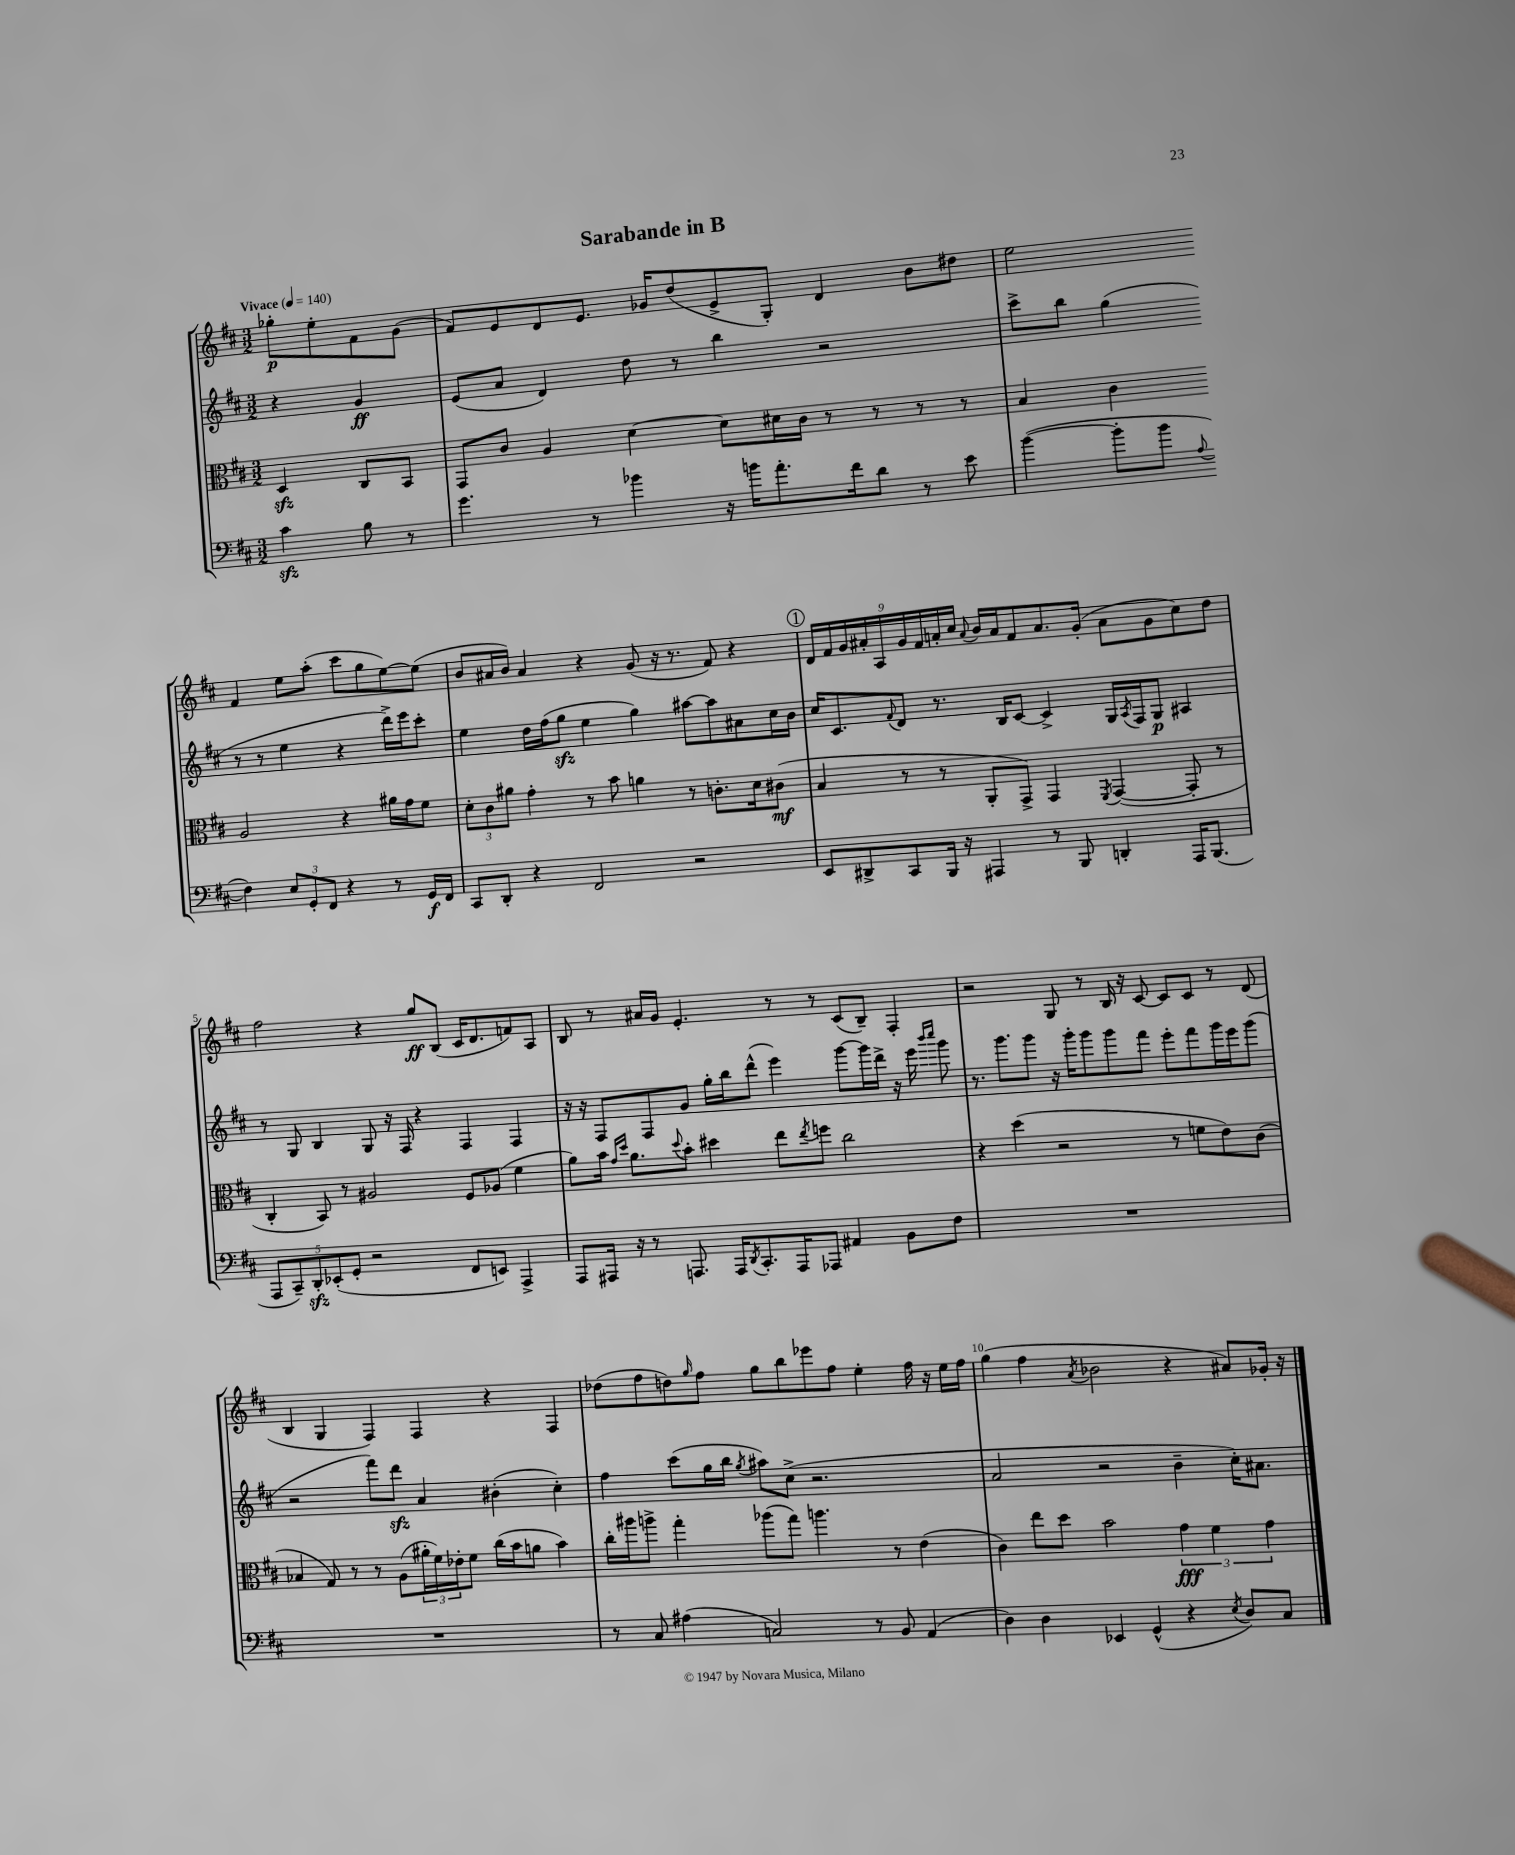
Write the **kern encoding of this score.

**kern	**dynam	**kern	**dynam	**kern	**dynam	**kern	**dynam
*part4	*part4	*part3	*part3	*part2	*part2	*part1	*part1
*staff4	*staff4	*staff3	*staff3	*staff2	*staff2	*staff1	*staff1
*clefF4	*	*clefC3	*	*clefG2	*	*clefG2	*
*k[f#c#]	*	*k[f#c#]	*	*k[f#c#]	*	*k[f#c#]	*
*M3/2	*	*M3/2	*	*M3/2	*	*M3/2	*
*MM140	*	*MM140	*	*MM140	*	*MM140	*
=	=	=	=	=	=	=	=
!	!	!	!	!	!	!LO:TX:a:B:t=Vivace	!
4c#zz\	.	4Dzz/	.	4r	.	8gg-X'\L	p
.	.	.	.	.	.	8ee'\	.
8B\	.	8C#/L	.	4g/	ff	8f#\	.
8r	.	8BB/J	.	.	.	(8g\J	.
=1	=1	=1	=1	=1	=1	=1	=1
4.g\	.	8GG/L	.	(8e/L	.	8f#/L)	.
.	.	8c#/J	.	8a/J	.	8e/	.
.	.	4A/	.	4d/)	.	8d/	.
8r	.	.	.	.	.	8.e/J	.
4b-X\	.	[4d\	.	8dd\	.	.	.
.	.	.	.	.	.	16g-X/KL	.
.	.	.	.	8r	.	(8dd/	.
16r	.	8d\L]	.	4bb\	.	8e^/	.
16bn\KL	.	.	.	.	.	.	.
8.a'\	.	16d#X\L	.	.	.	8G'/J)	.
.	.	16c#\JJ	.	.	.	.	.
.	.	8r	.	2r	.	4d/	.
16f#\k	.	.	.	.	.	.	.
8d\J	.	8r	.	.	.	.	.
8r	.	8r	.	.	.	8b\L	.
8e\	.	8r	.	.	.	8dd#X\J	.
=2	=2	=2	=2	=2	=2	=2	=2
([4b\	.	4B/	.	8ccc#^\L	.	2ee\	.
.	.	.	.	8bb\J	.	.	.
8b'\L]	.	4c#\	.	(4gg\	.	.	.
8b\J	.	.	.	.	.	.	.
8qqA/	.	.	.	.	.	.	.
4F#\)	.	2A/	.	8r	.	4f#/	.
.	.	.	.	8r	.	.	.
12E/L	.	.	.	4ee\	.	8ee\L	.
12GG'/	.	.	.	.	.	.	.
.	.	.	.	.	.	(8aa'\J	.
12FF#/J	.	.	.	.	.	.	.
4r	.	4r	.	4r	.	8ccc#\L	.
.	.	.	.	.	.	8gg\	.
8r	.	16a#X\LL	.	16ddd^\LL)	.	[8ee\)	.
.	.	16g\J	.	16eee\J	.	.	.
16GG/LL	f	8f#\J	.	8ccc#'\J	.	(8ee\J]	.
16FF#/JJ	.	.	.	.	.	.	.
!!LO:LB:g=z
=3	=3	=3	=3	=3	=3	=3	=3
8CC#/L	.	12d'\L	.	4ee\	.	8b/L	.
.	.	12c#\	.	.	.	.	.
8DD'/J	.	.	.	.	.	16a#X/L	.
.	.	12a#X\J	.	.	.	.	.
.	.	.	.	.	.	16b/JJ)	.
4r	.	4g'\	.	16dd\LL	.	4a#/	.
.	.	.	.	(16ff#\J	.	.	.
.	.	.	.	8ggzz\J	.	.	.
2FF#/	.	8r	.	4ee\	.	4r	.
.	.	8b\	.	.	.	.	.
.	.	4an\	.	4gg\)	.	(8g/	.
.	.	.	.	.	.	16r	.
.	.	.	.	.	.	8.r	.
2r	.	8r	.	[8aa#X\L	.	.	.
.	.	8.cn'\L	.	8aa#\]	.	8f#/)	.
.	.	.	.	8a#X\	.	4r	.
.	.	16d\k	.	.	.	.	.
.	.	(8c#X\J	mf	16cc#\L	.	.	.
.	.	.	.	16b\JJ	.	.	.
!!LO:REH:place=s1:t=1
=4	=4	=4	=4	=4	=4	=4	=4
8EE/L	.	4B/	.	16cc#/KL	.	18d/LL	.
.	.	.	.	.	.	18f#/	.
.	.	.	.	8.c#/	.	.	.
.	.	.	.	.	.	18g/	.
8DD#X^/	.	.	.	.	.	.	.
.	.	.	.	.	.	18a#X'/	.
.	.	.	.	.	.	18A/	.
.	.	.	.	8qqf#/	.	.	.
8CC#/	.	8r	.	8d/J	.	.	.
.	.	.	.	.	.	18g/	.
.	.	.	.	.	.	18f#/	.
16BBB/Jk	.	8r	.	8.r	.	.	.
.	.	.	.	.	.	18an'/	.
16r	.	.	.	.	.	.	.
.	.	.	.	.	.	18cc#/JJ	.
.	.	.	.	.	.	8qqa/	.
4AAA#X/	.	8AA'/L	.	.	.	16b/LL	.
.	.	.	.	16B/KL	.	16a/J	.
.	.	8GG^/J)	.	[8c#/J	.	8f#/	.
8r	.	4GG/	.	4c#^/]	.	8.a/	.
8BBB/	.	.	.	.	.	.	.
.	.	.	.	.	.	(16g'/Jk	.
.	.	8qFF#/	.	.	.	.	.
4DDn'/	.	([4GG/	.	16G/LL	.	8a\L	.
.	.	.	.	8qA/	.	.	.
.	.	.	.	16F#/J	.	.	.
.	.	.	.	8G/J	p	8g\	.
16AAA#/KL	.	8GG'/]	.	4A#X/	.	8cc#\)	.
(8.BBB/J	.	.	.	.	.	.	.
.	.	8r	.	.	.	8dd\J	.
!!LO:LB:g=z
=5	=5	=5	=5	=5	=5	=5	=5
10AAA/L	.	4C#'/	.	8r	.	2ff#\	.
10CC#~/)	.	.	.	.	.	.	.
.	.	.	.	8G/	.	.	.
10DDzz'/	.	.	.	.	.	.	.
.	.	8BB/)	.	4B/	.	.	.
(10EE-X'/	.	.	.	.	.	.	.
.	.	8r	.	.	.	.	.
10GG'/J	.	.	.	.	.	.	.
2r	.	2A#X/	.	8G/	.	4r	.
.	.	.	.	16r	.	.	.
.	.	.	.	16F#/	.	.	.
.	.	.	.	4r	.	8gg/L	ff
.	.	.	.	.	.	(8B/J	.
8FF#/L	.	8F#/L	.	4F#/	.	16c#/KL	.
.	.	.	.	.	.	8.d/	.
8EEn/J)	.	(8A-X/J	.	.	.	.	.
4AAA^/	.	4f#\	.	4F#/	.	8fn/)	.
.	.	.	.	.	.	8A/J	.
=6	=6	=6	=6	=6	=6	=6	=6
8AAA/L	.	8a\L)	.	16r	.	8B/	.
.	.	.	.	16r	.	.	.
16AAA#X/Jk	.	16b\Jk	.	8F#/L	.	8r	.
.	.	16qqg/LL	.	.	.	.	.
.	.	16qqdd/JJ	.	.	.	.	.
16r	.	8.a\L	.	.	.	.	.
8r	.	.	.	8F#/	.	16a#X/LL	.
.	.	.	.	.	.	16g/JJ	.
.	.	8qqdd/	.	.	.	.	.
8.AAAn/	.	8b'\J	.	8g/J	.	4.e'/	.
.	.	4dd#X\	.	16gg'\LL	.	.	.
16AAA/KL	.	.	.	16bb\J	.	.	.
8qDD/	.	.	.	.	.	.	.
8.CC#'/	.	.	.	(8ddd^^\J	.	.	.
.	.	8ee\L	.	4eee\)	.	8r	.
16AAA/K	.	.	.	.	.	.	.
.	.	8qee/	.	.	.	.	.
8AAA-X/J	.	8ffn\J	.	.	.	8r	.
4AA#X/	.	2cc#\	.	[8ggg\L	.	(8c#/L	.
.	.	.	.	16ggg\L]	.	8B~/J)	.
.	.	.	.	16ddd^\JJ	.	.	.
8BB\L	.	.	.	16r	.	4F#'/	.
.	.	.	.	16eee\	.	.	.
.	.	.	.	16qqbbb/LL	.	.	.
.	.	.	.	16qqcccc#/JJ	.	.	.
8F#\J	.	.	.	8ggg\	.	.	.
=7	=7	=7	=7	=7	=7	=7	=7
1.r	.	4r	.	8.r	.	2r	.
.	.	.	.	8.ggg\L	.	.	.
.	.	(4dd\	.	.	.	.	.
.	.	.	.	8ggg\J	.	.	.
.	.	2r	.	16r	.	8G/	.
.	.	.	.	16ggg'\KL	.	.	.
.	.	.	.	8ggg\	.	8r	.
.	.	.	.	8ggg\	.	16B/	.
.	.	.	.	.	.	16r	.
.	.	.	.	8fff#\J	.	[8c#/	.
.	.	8r	.	8eee'\L	.	8c#/L]	.
.	.	8fn\L	.	8fff#\	.	8c#/J	.
.	.	8e\)	.	16ggg\L	.	8r	.
.	.	.	.	16eee\J	.	.	.
.	.	(8c#\J	.	(8ggg\J	.	(8d/	.
!!LO:LB:g=z
=8	=8	=8	=8	=8	=8	=8	=8
1.r	.	4B-X/	.	2r	.	4B/	.
.	.	8G/)	.	.	.	4G/	.
.	.	8r	.	.	.	.	.
.	.	8r	.	8fff#\L)	.	4F#/)	.
.	.	(8A\L	.	8dddzz\J	.	.	.
.	.	24a#X'\L	.	4a/	.	4F#/	.
.	.	24f#\)	.	.	.	.	.
.	.	24e-X'\J	.	.	.	.	.
.	.	8f#\J	.	.	.	.	.
.	.	(16cc#\LL	.	(4b#X'\	.	4r	.
.	.	16b\J	.	.	.	.	.
.	.	8an\J	.	.	.	.	.
.	.	4b\)	.	4cc#'\)	.	4F#/	.
=9	=9	=9	=9	=9	=9	=9	=9
8r	.	16cc#'\LL	.	4ff#\	.	(8dd-X\L	.
.	.	16aa#X\J	.	.	.	.	.
8C#/	.	8aan^\J	.	.	.	8ff#\	.
(4A#X\	.	4gg'\	.	(8ccc#\L	.	8ddn\)	.
.	.	.	.	.	.	16qqgg/	.
.	.	.	.	16gg\L	.	8ff#\J	.
.	.	.	.	16bb\JJ	.	.	.
.	.	.	.	8qgg/	.	.	.
2Cn/)	.	(8aa-X\L	.	8aa#X\L)	.	8gg\L	.
.	.	8gg\J)	.	(8cc#^\J	.	8bb\	.
.	.	4.aan\	.	2.r	.	8eee-X\	.
.	.	.	.	.	.	8ff#\J	.
8r	.	.	.	.	.	4ee'\	.
8BB/	.	8r	.	.	.	.	.
(4AA/	.	(4e\	.	.	.	16ff#\	.
.	.	.	.	.	.	16r	.
.	.	.	.	.	.	16ee\LL	.
.	.	.	.	.	.	16ff#\JJ	.
=10	=10	=10	=10	=10	=10	=10	=10
4D\)	.	4c#\)	.	2a/	.	(4gg\	.
4D\	.	8ee\L	.	.	.	4ff#\	.
.	.	8dd\J	.	.	.	.	.
.	.	.	.	.	.	8qa/	.
4EE-X/	.	2b\	.	2r	.	2b-X\	.
(4GG^^/	.	.	.	.	.	.	.
4r	.	6g\	fff	4b~\	.	4r	.
.	.	6f#\	.	.	.	.	.
8qE/	.	.	.	.	.	.	.
8D/L)	.	.	.	16cc#'\KL)	.	8a#X/L)	.
.	.	.	.	8.a#X\J	.	.	.
.	.	6g\	.	.	.	.	.
8C#/J	.	.	.	.	.	16g-X'/Jk	.
.	.	.	.	.	.	16r	.
==	==	==	==	==	==	==	==
*-	*-	*-	*-	*-	*-	*-	*-
